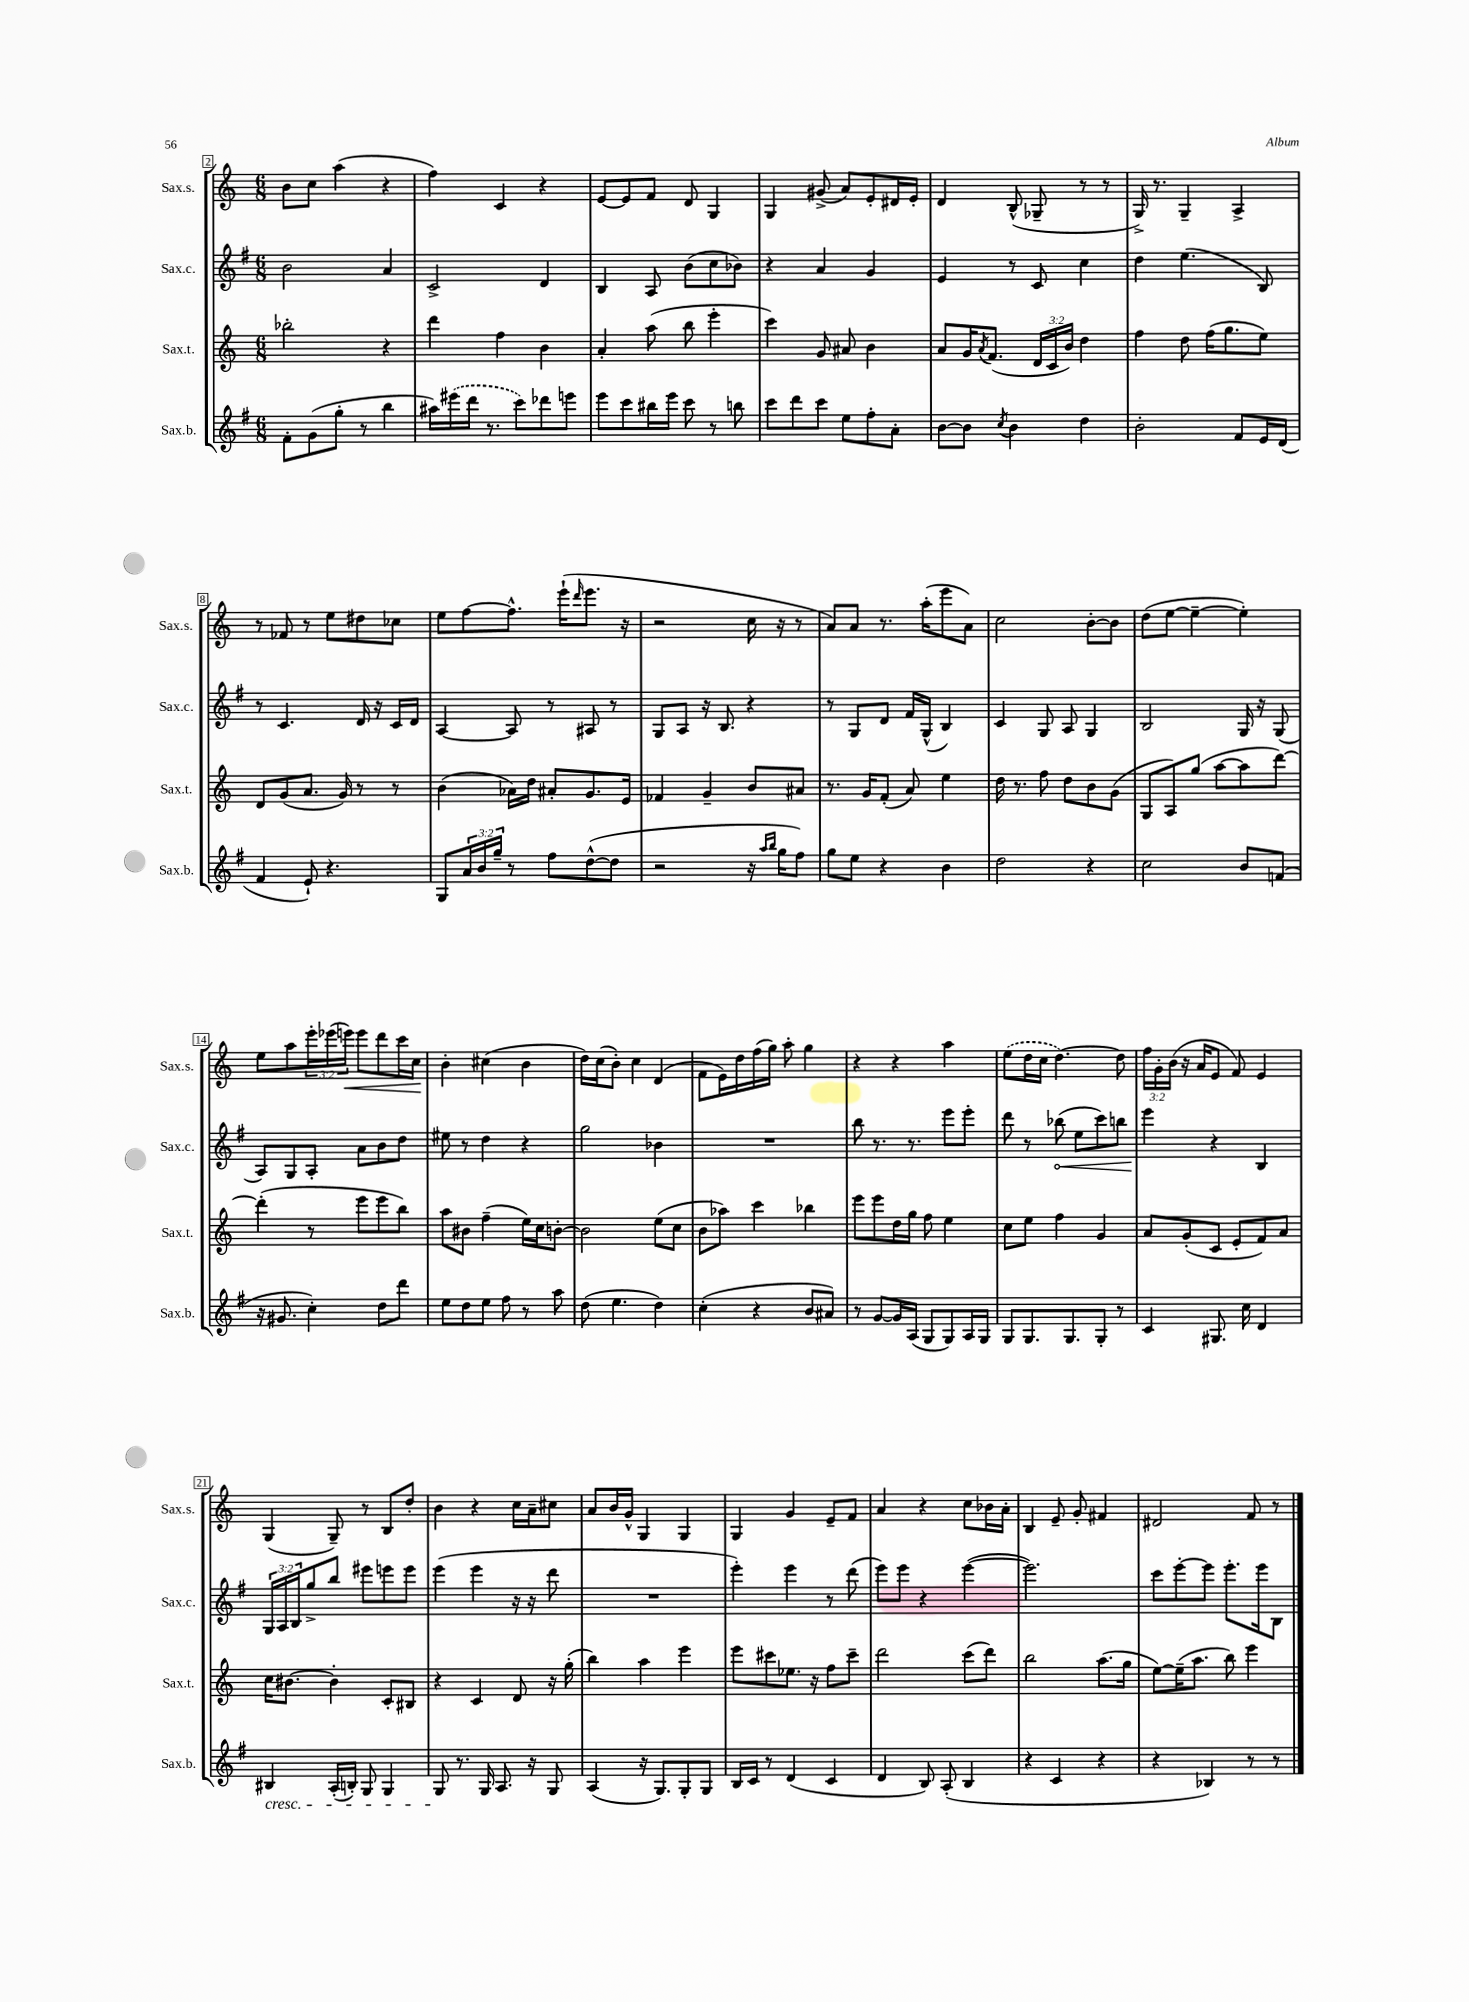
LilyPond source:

<<
\new StaffGroup <<
\new Staff = "s0" \with { instrumentName = "Sax.s." shortInstrumentName = "Sax.s." } {
    \clef treble \key c \major \numericTimeSignature \time 6/8 \override Staff.TupletNumber.text = #tuplet-number::calc-fraction-text
    b'8 c''8 a''4( r4 |
    f''4) c'4 r4 |
    e'8~ e'8 f'8 d'8 g4 |
    g4 gis'8->( a'8) e'8-. dis'16 e'16-. |
    d'4 b8-^( ges8-- r8 r8 |
    g16->) r8. g4-- a4-> |
    r8 fes'8 r8 e''8 dis''8 ces''8 |
    e''8 f''8~ f''8.-^ e'''16-!( \grace { d'''16 } e'''8. r16 |
    r2 c''16 r16 r8 |
    a'8) a'8 r8. a''16-.( e'''8 a'8) |
    c''2 b'8~-. b'8 |
    d''8( e''8~ e''4~-- e''4-.) |
    e''8 a''8 \tuplet 3/2 { e'''16-. ees'''16( e'''16\<) } e'''8 d'''8 c'''16 c''16\! |
    b'4-. cis''4( b'4 |
    d''16) c''16( b'8-.) c''4 d'4( |
    f'8 e'16) d''16 f''16( g''16) a''8-. g''4 |
    r4 r4 a''4 |
    \once \slurDashed e''8( d''16 c''16 d''4.~) d''8 |
    \tuplet 3/2 { f''16 g'16-. b'16( } r16 a'16 e'8 f'8) e'4 |
    g4( g8--) r8 b8 d''8-. |
    b'4 r4 c''16 a'16-- cis''8 |
    a'8 b'16 g'16-^ g4 g4 |
    g4 g'4 e'8-- f'8 |
    a'4 r4 c''8 bes'16 a'16-. |
    b4 e'8-- g'8-. fis'4 |
    dis'2 f'8 r8 \bar "|." |
}
\new Staff = "s1" \with { instrumentName = "Sax.c." shortInstrumentName = "Sax.c." } {
    \clef treble \key g \major \numericTimeSignature \time 6/8 \override Staff.TupletNumber.text = #tuplet-number::calc-fraction-text
    b'2 a'4 |
    c'2-> d'4 |
    b4 a8 b'8( c''8 bes'8) |
    r4 a'4 g'4 |
    e'4 r8 c'8 c''4 |
    d''4 e''4.( b8) |
    r8 c'4. d'16 r16 c'16 d'16 |
    a4~ a8 r8 ais8 r8 |
    g8 a8 r16 b8. r4 |
    r8 g8 d'8 fis'16 g16-^( b4) |
    c'4 g8 a8 g4 |
    b2 g16 r16 g8( |
    a8) g8 a8-. a'8 b'8 d''8 |
    eis''8 r8 d''4 r4 |
    g''2 bes'4 |
    R2. |
    b''8 r8. r8. e'''8 e'''8-. |
    d'''8 r8 \once \override Hairpin.circled-tip = ##t bes''8\<( e''8 c'''8) b''8 |
    e'''4\! r4 b4 |
    \tuplet 3/2 { g16 a16 b16 } g''8-> b''8 eis'''8 e'''8 e'''8 |
    e'''4( e'''4 r16 r16 d'''8 |
    R2. |
    e'''4-.) e'''4 r8 d'''8( |
    e'''8) e'''8 r4 e'''4~( |
    e'''2.) |
    c'''8 e'''8~-. e'''8 e'''8.-. e'''16 b8 \bar "|." |
}
\new Staff = "s2" \with { instrumentName = "Sax.t." shortInstrumentName = "Sax.t." } {
    \clef treble \key c \major \numericTimeSignature \time 6/8 \override Staff.TupletNumber.text = #tuplet-number::calc-fraction-text
    bes''2-. r4 |
    d'''4 f''4 b'4 |
    a'4-. a''8( b''8 e'''4-. |
    c'''4) g'8 ais'8 b'4 |
    a'8 g'16 \acciaccatura { a'8 } f'8.( \tuplet 3/2 { d'16 c'16 b'16) } d''4 |
    f''4 d''8 f''16( g''8. e''8) |
    d'8 g'8( a'8. g'16) r8 r8 |
    b'4( aes'16) d''16 ais'8-. g'8. e'16 |
    fes'4 g'4-- b'8 ais'8 |
    r8. g'16 f'8-.( a'8) e''4 |
    d''16 r8. f''8 d''8 b'8 g'8( |
    g8 a8) g''8( a''8~ a''8 d'''8~) |
    d'''4-.( r8 e'''8 e'''8 b''8) |
    a''8 bis'8 f''4--( e''16) c''16 b'8~-. |
    b'2 e''8( c''8 |
    b'8 aes''8) c'''4 bes''4 |
    e'''8 e'''8 d''16 g''16 f''8 e''4 |
    c''8 e''8 f''4 g'4 |
    a'8 g'8-.( c'8 e'8-. f'8) a'8 |
    c''16 bis'8.~ bis'4-. c'8-. bis8 |
    r4 c'4 d'8 r16 g''16-.( |
    b''4) a''4 e'''4 |
    e'''8 cis'''8 ees''8. r16 f''8 cis'''8-- |
    d'''2 c'''8( d'''8) |
    b''2 a''8.( g''16 |
    e''8~) e''16--( a''8. b''8) e'''4 \bar "|." |
}
\new Staff = "s3" \with { instrumentName = "Sax.b." shortInstrumentName = "Sax.b." } {
    \clef treble \key g \major \numericTimeSignature \time 6/8 \override Staff.TupletNumber.text = #tuplet-number::calc-fraction-text
    fis'8-. g'8( g''8-. r8 b''4 |
    ais''16) \once \slurDashed eis'''16( d'''16 r8. c'''8) des'''8 e'''8 |
    e'''8 c'''8 bis''16 e'''16 c'''8 r8 b''8 |
    c'''8 d'''8 c'''8 e''8 fis''8-. a'8-. |
    b'8~ b'8 \acciaccatura { c''8 } b'4 d''4 |
    b'2-. fis'8 e'16 d'16( |
    fis'4 e'8-!) r4. |
    g8 \tuplet 3/2 { a'16 b'16 g''16-- } r8 fis''8 d''8~-^( d''8 |
    r2 r16 \grace { a''16 b''16 } g''16 fis''8) |
    g''8 e''8 r4 b'4 |
    d''2 r4 |
    c''2 b'8 f'8( |
    r16 gis'8. c''4-.) d''8 d'''8 |
    e''8 d''8 e''8 fis''8 r8 a''8 |
    d''8( e''4. d''4) |
    c''4-.( r4 b'8 ais'8) |
    r8 g'8~ g'16 a16( g8 g8) a16 g16 |
    g8 g8. g8. g8-. r8 |
    c'4 gis8. c''16 d'4 |
    bis4\cresc a16-.( b16-.) g8 g4 |
    g8\! r8. g16 a8. r16 g8 |
    a4( r16 g8.) g8-. g8 |
    b16 c'16 r8 d'4( c'4 |
    d'4 b8) a8-.( b4 |
    r4 c'4 r4 |
    r4 bes4) r8 r8 \bar "|." |
}
>>
>>
\layout { \context { \Score currentBarNumber = #2 \override BarNumber.stencil = #(make-stencil-boxer 0.1 0.3 ly:text-interface::print) } }
